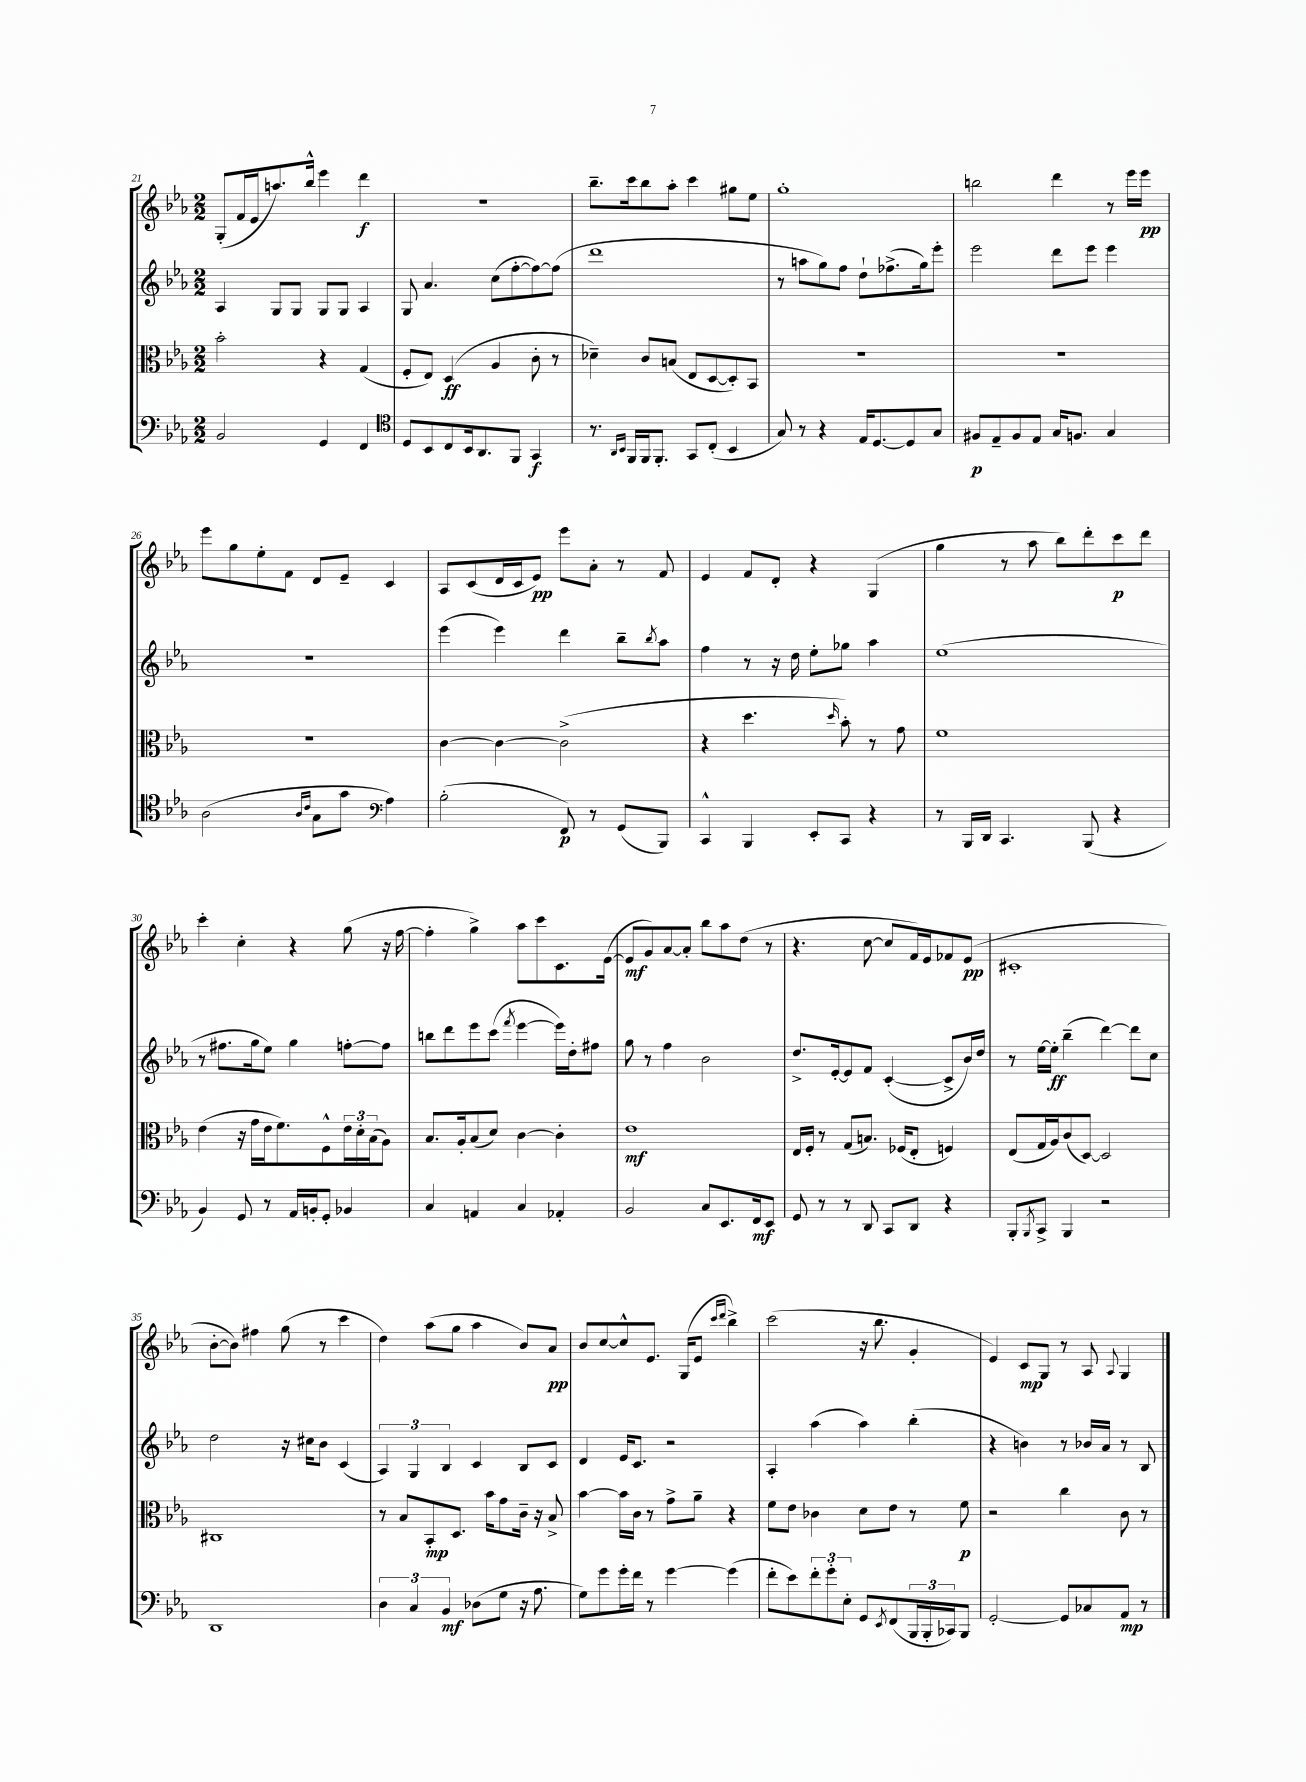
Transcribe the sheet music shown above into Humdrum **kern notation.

**kern	**dynam	**kern	**dynam	**kern	**dynam	**kern	**dynam
*part4	*part4	*part3	*part3	*part2	*part2	*part1	*part1
*staff4	*staff4	*staff3	*staff3	*staff2	*staff2	*staff1	*staff1
*clefF4	*	*clefC3	*	*clefG2	*	*clefG2	*
*k[b-e-a-]	*	*k[b-e-a-]	*	*k[b-e-a-]	*	*k[b-e-a-]	*
*M2/2	*	*M2/2	*	*M2/2	*	*M2/2	*
=21	=21	=21	=21	=21	=21	=21	=21
2BB-/	.	2b-'\	.	4A-/	.	(8G'/L	.
.	.	.	.	.	.	16f/L	.
.	.	.	.	.	.	16e-/J	.
.	.	.	.	8G/L	.	8.aan/)	.
.	.	.	.	8G/J	.	.	.
.	.	.	.	.	.	16bb-^^/Jk	.
4GG/	.	4r	.	8G/L	.	4eee-\	.
.	.	.	.	8G/J	.	.	.
4FF/	.	(4G/	.	4A-/	.	4ddd\	f
=22	=22	=22	=22	=22	=22	=22	=22
*clefC4	*	*	*	*	*	*	*
8D/L	.	8F'/L	.	8G/	.	1r	.
8BB-/	.	8E-/J)	.	4.a-/	.	.	.
8C/	.	(4D/	ff	.	.	.	.
16BB-/k	.	.	.	.	.	.	.
8.AA-/	.	.	.	.	.	.	.
.	.	4A-/	.	(8cc\L	.	.	.
8FF/J	.	.	.	[8ff'\	.	.	.
4GG/	f	8c'\	.	8ff\_)	.	.	.
.	.	8r	.	(8ff\J]	.	.	.
=23	=23	=23	=23	=23	=23	=23	=23
8.r	.	4d-X~\)	.	1ddd	.	8.bb-~\L	.
16qqAA-/LL	.	.	.	.	.	.	.
16qqBB-/JJ	.	.	.	.	.	.	.
16FF/LL	.	.	.	.	.	16ccc\k	.
16FF/J	.	8c/L	.	.	.	8bb-\	.
8.FF'/J	.	.	.	.	.	.	.
.	.	(8Bn/J	.	.	.	8aa-'\J	.
8GG/L	.	8E-/L	.	.	.	4ccc\	.
(8C'/J	.	[8D/	.	.	.	.	.
4BB-/	.	8D'/])	.	.	.	8gg#X\L	.
.	.	8BB-/J	.	.	.	8ee-\J	.
=24	=24	=24	=24	=24	=24	=24	=24
8G/)	.	1r	.	8r	.	1gg'	.
8r	.	.	.	8aan\L	.	.	.
4r	.	.	.	8gg\)	.	.	.
.	.	.	.	8ff\J	.	.	.
16E-/KL	.	.	.	8dd`\L	.	.	.
[8.D/	.	.	.	.	.	.	.
.	.	.	.	(8.ff-X^\	.	.	.
8D/]	.	.	.	.	.	.	.
.	.	.	.	16gg\k)	.	.	.
8G/J	.	.	.	8eee-'\J	.	.	.
=25	=25	=25	=25	=25	=25	=25	=25
8F#X/L	p	1r	.	2eee-\	.	2bbn\	.
8E-~/	.	.	.	.	.	.	.
8F#/	.	.	.	.	.	.	.
8E-/J	.	.	.	.	.	.	.
16G/KL	.	.	.	8ddd\L	.	4ddd\	.
8.Fn/J	.	.	.	.	.	.	.
.	.	.	.	8eee-\J	.	.	.
4G/	.	.	.	4eee-\	.	8r	.
.	.	.	.	.	.	16eee-\LL	.
.	.	.	.	.	.	16eee-\JJ	pp
!!LO:LB:g=z
=26	=26	=26	=26	=26	=26	=26	=26
(2A-\	.	1r	.	1r	.	8eee-\L	.
.	.	.	.	.	.	8gg\	.
.	.	.	.	.	.	8ee-'\	.
.	.	.	.	.	.	8f\J	.
16qqA-/LL	.	.	.	.	.	.	.
16qqc/JJ	.	.	.	.	.	.	.
8G\L	.	.	.	.	.	8d/L	.
8g\J	.	.	.	.	.	8e-~/J	.
*clefF4	*	*	*	*	*	*	*
4A-\)	.	.	.	.	.	4c/	.
=27	=27	=27	=27	=27	=27	=27	=27
(2B-'\	.	[4c\	.	(4eee-\	.	8A-/L	.
.	.	.	.	.	.	(8c/	.
.	.	4c\_	.	4eee-\)	.	16d/L	.
.	.	.	.	.	.	16c/J	.
.	.	.	.	.	.	8e-/J)	pp
8FF/)	p	(2c^\]	.	4ddd\	.	8eee-\L	.
8r	.	.	.	.	.	8a-'\J	.
(8GG/L	.	.	.	8bb-~\L	.	8r	.
.	.	.	.	8qbb-/	.	.	.
8BBB-/J)	.	.	.	8aa-\J	.	8f/	.
=28	=28	=28	=28	=28	=28	=28	=28
4CC^^/	.	4r	.	4ff\	.	4e-/	.
4BBB-/	.	4.dd\	.	8r	.	8f/L	.
.	.	.	.	16r	.	8d'/J	.
.	.	.	.	16dd\	.	.	.
8EE-'/L	.	.	.	8ee-'\L	.	4r	.
.	.	16qqdd/	.	.	.	.	.
8CC/J	.	8b-'\)	.	8gg-X\J	.	.	.
4r	.	8r	.	4aa-\	.	(4G/	.
.	.	8g\	.	.	.	.	.
=29	=29	=29	=29	=29	=29	=29	=29
8r	.	1f	.	(1ee-	.	4gg\	.
16BBB-/LL	.	.	.	.	.	.	.
16DD/JJ	.	.	.	.	.	.	.
4.CC/	.	.	.	.	.	8r	.
.	.	.	.	.	.	8aa-\	.
.	.	.	.	.	.	8bb-\L)	.
(8BBB-/	.	.	.	.	.	8ddd'\	.
4r	.	.	.	.	.	8ccc\	p
.	.	.	.	.	.	8ddd\J	.
!!LO:LB:g=z
=30	=30	=30	=30	=30	=30	=30	=30
4BB-/)	.	(4e-\	.	8r	.	4ccc'\	.
.	.	.	.	8.ff#X\L	.	.	.
8GG/	.	16r	.	.	.	4cc'\	.
.	.	16g\LL	.	16gg\k	.	.	.
8r	.	16e-\J	.	8ee-\J)	.	.	.
.	.	8.f\)	.	.	.	.	.
16AA-/LL	.	.	.	4gg\	.	4r	.
16BBn'/J	.	.	.	.	.	.	.
8GG'/J	.	8F^^\	.	.	.	.	.
4BB-X/	.	24e-\L	.	[8ffn'\L	.	(8gg\	.
.	.	24d'\	.	.	.	.	.
.	.	(24B-\J	.	.	.	.	.
.	.	8A-\J)	.	8ff\J]	.	16r	.
.	.	.	.	.	.	[16ff\	.
=31	=31	=31	=31	=31	=31	=31	=31
4C/	.	8.B-/L	.	8bbn\L	.	4ff'\]	.
.	.	.	.	8ddd\	.	.	.
.	.	16A-'/k	.	.	.	.	.
4AAn/	.	(8B-/	.	8eee-\	.	4gg^\)	.
.	.	8d/J)	.	(8ccc\J	.	.	.
.	.	.	.	8qfff/	.	.	.
4C/	.	[4c\	.	[4eee-\	.	8aa-\L	.
.	.	.	.	.	.	8ccc\	.
4AA-X'/	.	4c'\]	.	16eee-\LL])	.	8.c\	.
.	.	.	.	16dd'\J	.	.	.
.	.	.	.	8ff#X\J	.	.	.
.	.	.	.	.	.	([16e-\Jk	.
=32	=32	=32	=32	=32	=32	=32	=32
2BB-/	.	1e-	mf	8gg\	.	8e-/L]	mf
.	.	.	.	8r	.	8g/)	.
.	.	.	.	4ff\	.	[8a-/	.
.	.	.	.	.	.	8a-'/J]	.
8C/L	.	.	.	2b-\	.	8bb-\L	.
8.EE-/	.	.	.	.	.	8aa-\	.
.	.	.	.	.	.	(8dd\J	.
16FF/k	mf	.	.	.	.	.	.
8EE-/J	.	.	.	.	.	8r	.
=33	=33	=33	=33	=33	=33	=33	=33
8GG/	.	16E-/LL	.	8.dd^/L	.	4.r	.
.	.	16F'/JJ	.	.	.	.	.
8r	.	8r	.	.	.	.	.
.	.	.	.	[16e-'/k	.	.	.
8r	.	(8G/L	.	8e-/]	.	.	.
8DD/	.	8.Bn/J)	.	8f/J	.	[8cc\	.
8CC/L	.	.	.	([4c'/	.	8cc/L]	.
.	.	(16F-X/KL	.	.	.	.	.
8DD/J	.	8E-'/J	.	.	.	16f/L)	.
.	.	.	.	.	.	16e-/J	.
4r	.	4Fn/)	.	8c^/L]	.	8f-X/	.
.	.	.	.	16b-/L)	.	(8e-/J	pp
.	.	.	.	16dd/JJ	.	.	.
=34	=34	=34	=34	=34	=34	=34	=34
8BBB-'/L	.	(8E-/L	.	8r	.	1c#X'	.
8qBBB-/	.	.	.	.	.	.	.
8CC^/J	.	16G/L	.	[16ee-\LL	.	.	.
.	.	16A-/J)	.	16ee-'\JJ]	ff	.	.
4BBB-/	.	(8c/	.	(4bb-~\	.	.	.
.	.	[8D/J)	.	.	.	.	.
2r	.	2D/]	.	[4ddd\)	.	.	.
.	.	.	.	8ddd\L]	.	.	.
.	.	.	.	8cc\J	.	.	.
!!LO:LB:g=z
=35	=35	=35	=35	=35	=35	=35	=35
1DD	.	1C#X	.	2dd\	.	[8b-'\L	.
.	.	.	.	.	.	8b-\J])	.
.	.	.	.	.	.	4ff#X\	.
.	.	.	.	16r	.	(8gg\	.
.	.	.	.	16cc#X\KL	.	.	.
.	.	.	.	8b-\J	.	8r	.
.	.	.	.	(4c/	.	4ccc\	.
=36	=36	=36	=36	=36	=36	=36	=36
6D\	.	8r	.	6A-/)	.	4dd\)	.
.	.	8B-/L	.	.	.	.	.
6C/	.	.	.	6G/	.	.	.
.	.	8BB-'/	mp	.	.	(8aa-\L	.
6BB-/	mf	.	.	6B-/	.	.	.
.	.	8.D/J	.	.	.	8gg\J	.
(8D-X\L	.	.	.	4c/	.	4aa-\	.
.	.	16b-\KL	.	.	.	.	.
8G\J	.	8g\	.	.	.	.	.
16r	.	16c~\Jk	.	8B-/L	.	8b-/L)	.
8.A-\	.	16r	.	.	.	.	.
.	.	8B-^/	.	8c/J	.	8a-/J	pp
=37	=37	=37	=37	=37	=37	=37	=37
8G\L)	.	[4b-\	.	4d/	.	8b-/L	.
8g\	.	.	.	.	.	[8cc/	.
16g'\L	.	16b-\LL]	.	16e-/KL	.	8cc^^/]	.
16f\JJ	.	16c\JJ	.	8.c/J	.	.	.
8r	.	8r	.	.	.	8.e-/J	.
[4g\	.	8g^\L	.	2r	.	.	.
.	.	.	.	.	.	(16G/KL	.
.	.	8a-~\J	.	.	.	8e-/J	.
.	.	.	.	.	.	16qqccc/LL	.
.	.	.	.	.	.	16qqddd/JJ	.
(4g\]	.	4r	.	.	.	4bb-^\)	.
=38	=38	=38	=38	=38	=38	=38	=38
8f'\L	.	8f\L	.	4A-'/	.	(2ccc\	.
8e-\)	.	8e-\J	.	.	.	.	.
12f'\	.	4c-X\	.	(4aa-\	.	.	.
12g'\	.	.	.	.	.	.	.
12E-'\J	.	.	.	.	.	.	.
8GG/L	.	8d\L	.	4aa-\)	.	16r	.
.	.	.	.	.	.	8.bb-\	.
8qEE-/	.	.	.	.	.	.	.
(8FF/	.	8e-\J	.	.	.	.	.
24BBB-/L	.	8r	.	(4bb-'\	.	4g'/	.
24BBB-'/	.	.	.	.	.	.	.
24CC-X/J)	.	.	.	.	.	.	.
8BBB-/J	.	8f\	p	.	.	.	.
=39	=39	=39	=39	=39	=39	=39	=39
[2GG'/	.	2r	.	4r	.	4e-/)	.
.	.	.	.	4bn\)	.	8c/L	mp
.	.	.	.	.	.	8G/J	.
8GG/L]	.	4cc\	.	8r	.	8r	.
8C-X/	.	.	.	16b-X/LL	.	8A-/	.
.	.	.	.	16a-/JJ	.	.	.
.	.	.	.	.	.	8qqA-/	.
8AA-/J	mp	8c\	.	8r	.	4G/	.
8r	.	8r	.	8B-/	.	.	.
==	==	==	==	==	==	==	==
*-	*-	*-	*-	*-	*-	*-	*-
